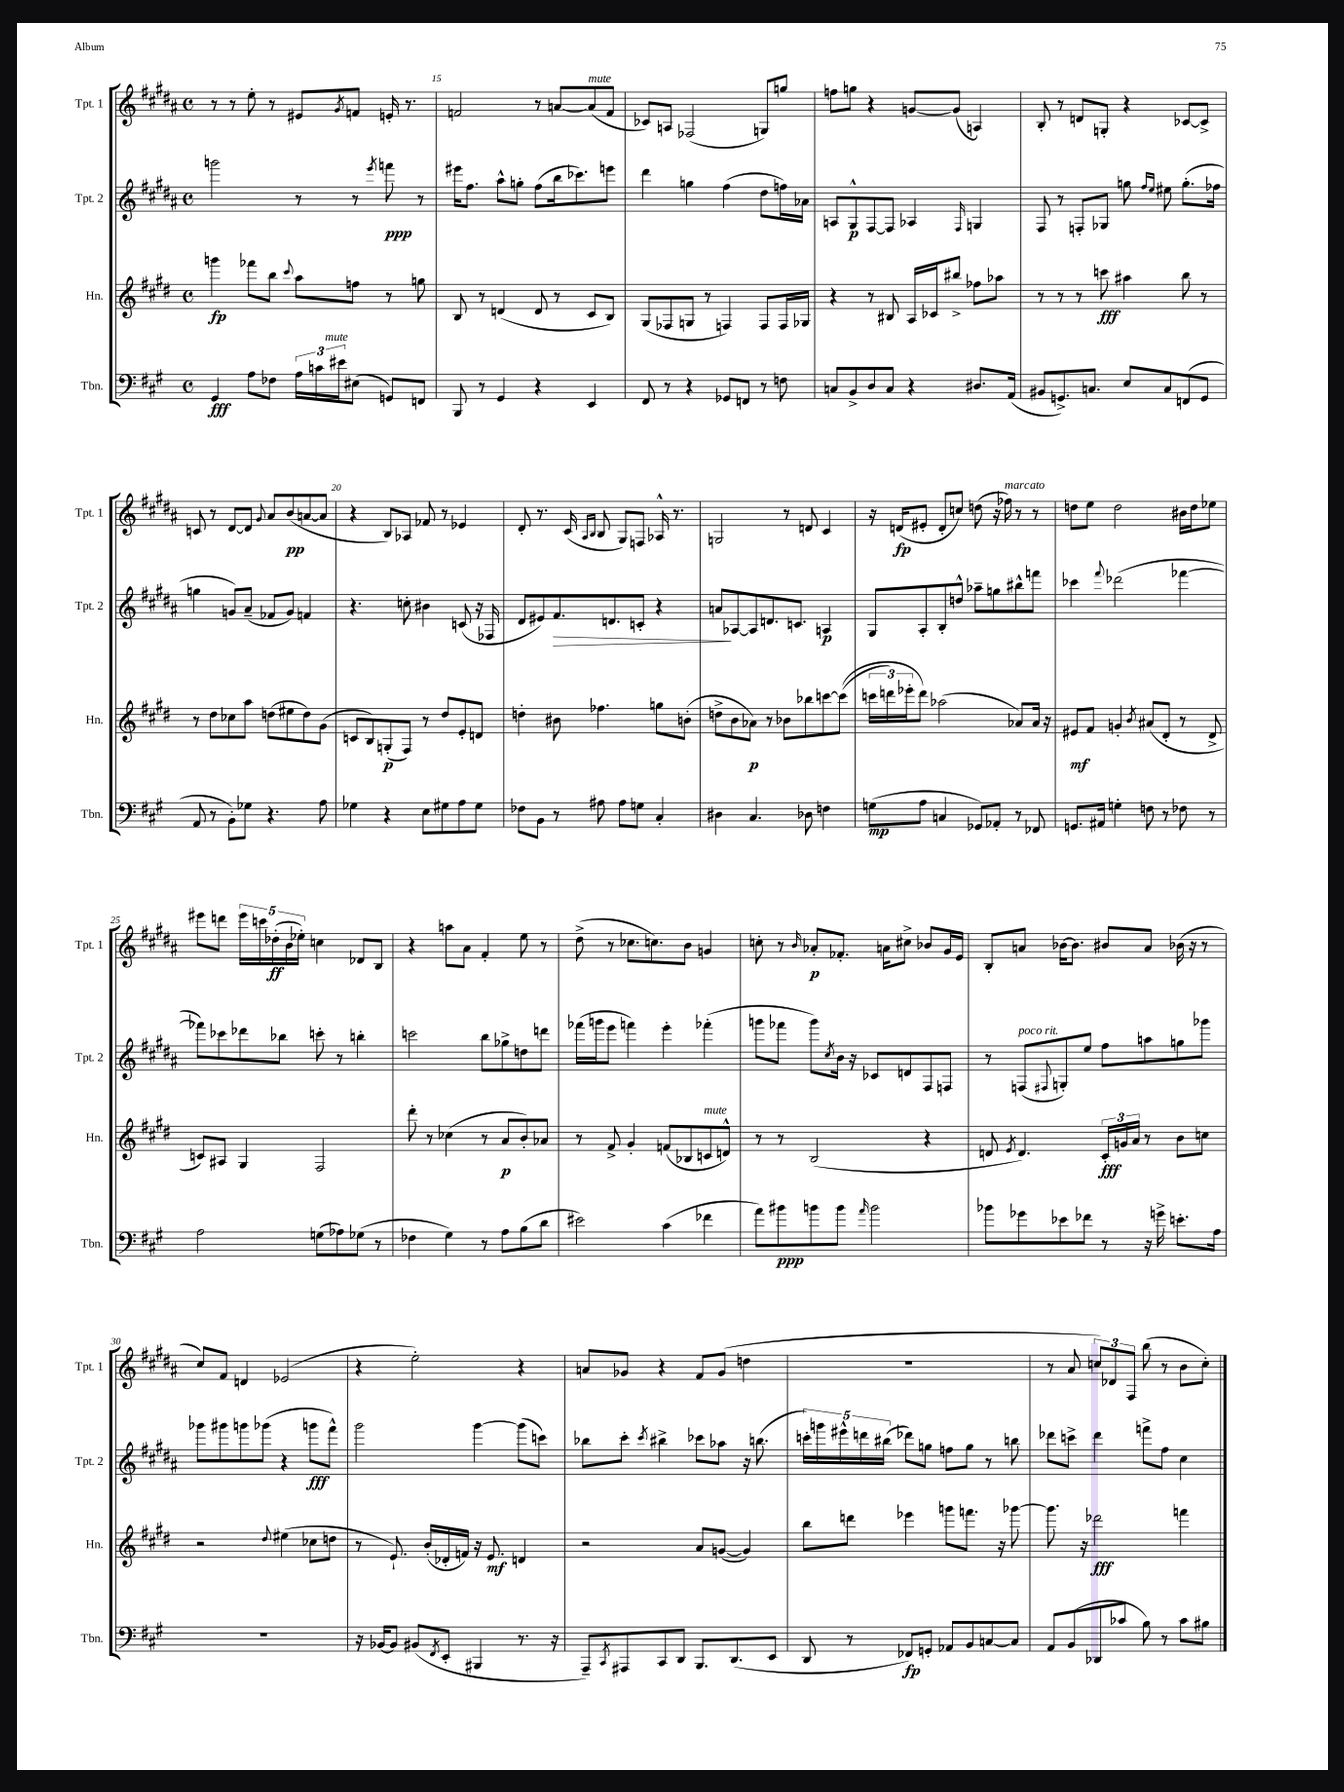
<<
\new StaffGroup <<
\new Staff = "s0" \with { instrumentName = "Tpt. 1" shortInstrumentName = "Tpt. 1" } {
    \clef treble \key b \major \defaultTimeSignature \time 4/4
    r8 r8 e''8-. r8 eis'8 \acciaccatura { gis'8 } f'8 e'16-. r8. |
    f'2 r8 a'8~ a'8^\markup { \italic "mute" }( f'8 |
    ces'8) a8 fes2( g8) g''8 |
    f''8 g''8 r4 g'8~ g'8( a4) |
    b8-. r8 d'8 g8-. r4 ces'8~ ces'8-> |
    c'8 r8 dis'8~ dis'8 \appoggiatura { gis'8 } ais'8 b'8\pp( a'8~ a'8 |
    r4 b8) aes8 fes'8 r8 ees'4 |
    dis'8-. r8. cis'16( \grace { ais16 b16 } b8 gis8) f8 aes16-^ r8. |
    g2 r8 d'8 cis'4 |
    r16 d'16\fp( eis'8-. d'8-. c''8) d''8( r16 fes''16^\markup { \italic "marcato" }) r8 r8 |
    d''8 e''8 d''2 bis'16 d''16 ees''8 |
    eis'''8 d'''8 \tuplet 5/4 { eis'''16 c'''16 des''16-.\ff( b'16 ees''16-.) } c''4 des'8 b8 |
    r4 a''8 ais'8 fis'4-. e''8 r8 |
    dis''8->( r8 ces''8. c''8.) b'8 g'4 |
    c''8-. r8 \grace { b'16 } aes'8-.\p fes'8.-. a'16 cis''8-> bes'8 gis'16 e'16 |
    b8-. a'8 bes'16~ bes'8. bis'8 a'8 bes'16( r16 r8 |
    cis''8) fis'8 d'4 ees'2( |
    r4 e''2-.) r4 |
    a'8 ges'8 r4 fis'8 ges'8( d''4 |
    R1 |
    r8 ais'8 \tuplet 3/2 { c''8) des'8 fis8 } b''8( r8 b'8 c''8-.) \bar "|." |
}
\new Staff = "s1" \with { instrumentName = "Tpt. 2" shortInstrumentName = "Tpt. 2" } {
    \clef treble \key b \major \defaultTimeSignature \time 4/4
    g'''2 r8 r8 \acciaccatura { e'''8 } f'''8\ppp r8 |
    eis'''16 fis''8. ais''8-^ g''8-. fis''8( b''16 ces'''8.) e'''8 |
    dis'''4 g''4 fis''4( dis''8 f''16) aes'16 |
    a8 gis8-^\p fis8~ fis8 aes4 \grace { fis16 } g4 |
    fis8 r8 f8-. ges8 g''8 \grace { fis''16 e''16 } eis''8 g''8.-.( fes''16 |
    g''4 g'8) ais'8--( fes'8 g'8) f'4 |
    r4. c''8-. bis'4 c'8( r16 fes16 |
    dis'8 eis'8) fis'8.\> d'8. c'8-. r4 |
    a'8\! aes8~ aes8 d'8. c'8. a4\p |
    gis8 ais8-. b8-. d''8-^ aes''8-- g''8 bis''8-^ f'''8 |
    ces'''4 \appoggiatura { fis'''8 } des'''2( fes'''4~ |
    fes'''8) ces'''8 des'''8 bes''8 c'''8-. r8 b''4-. |
    c'''2 b''8 ges''8-> d''8 d'''8 |
    fes'''16( g'''16 e'''8 f'''4) e'''4-. fes'''4-.( |
    g'''8 fes'''8 g'''8) \acciaccatura { cis''8 } b'16 r16 ces'8 d'8 fis8 f8 |
    r8 f8^\markup { \italic "poco rit." }( \appoggiatura { fis8 } g8-.) e''8 fis''8 a''8 g''8 ges'''8 |
    ges'''8 gis'''8 g'''8 ges'''8( r4 g'''8\fff fis'''8-^) |
    gis'''2 gis'''4~ gis'''8( c'''8) |
    bes''8 cis'''8-. \acciaccatura { cis'''8 } bis''4-> ces'''8 aes''8 r16 b''8.( |
    \tuplet 5/4 { c'''16-.) g'''16 eis'''16-^ d'''16 bis''16( } des'''8) g''8 f''8 g''8 r8 b''8 |
    des'''8 c'''8-> des'''4 f'''8-> fis''8 cis''4 \bar "|." |
}
\new Staff = "s2" \with { instrumentName = "Hn." shortInstrumentName = "Hn." } {
    \clef treble \key e \major \defaultTimeSignature \time 4/4
    g'''4\fp fes'''8 b''8 \appoggiatura { cis'''8 } a''8 f''8 r8 g''8 |
    b8 r8 d'4( d'8 r8 cis'8 b8) |
    gis8( fes8 g8 r8 f4) f8 f16 ges16 |
    r4 r8 bis8 a16 ces'16 bis''8-> fes''8 aes''8 |
    r8 r8 r8 c'''8\fff ais''4 b''8 r8 |
    r8 dis''8 ces''8 a''8 d''8( eis''8 d''8) gis'8( |
    c'8 b8) g8-.\p( fis8) r8 dis''8 e'8-. d'8 |
    d''4-. bis'8 fes''4. g''8 b'8-.( |
    d''8-> b'8 aes'8\p) r8 bes'8 bes''8 c'''8~ c'''8(\( |
    \tuplet 3/2 { c'''16 d'''16) ees'''16-. } d'''8\) aes''2( aes'8) aes'16 r16 |
    eis'8\mf fis'8 g'4-. \acciaccatura { b'8 } ais'8( dis'8-. r8 dis'8-> |
    c'8) ais8 gis4 fis2 |
    dis'''8-. r8 ces''4( r8 a'8\p b'8-.) aes'8 |
    r8 fis'8-> gis'4-. f'8( bes8 c'8^\markup { \italic "mute" } d'8-^) |
    r8 r8 b2( r4 |
    d'8 \acciaccatura { e'8 } d'4.) \tuplet 3/2 { cis'16-.\fff g'16 a'16 } r8 b'8 c''8 |
    r2 \appoggiatura { dis''8 } eis''4( ces''8 d''8 |
    r8 e'8.-!) b'16-.( des'16-. f'16) r16 e'8.\mf d'4 |
    r2 a'8 g'8~( g'4) |
    b''8 d'''8 ees'''4 g'''8 f'''8. r16 ges'''8~ |
    ges'''8. r16 des'''2\fff f'''4 \bar "|." |
}
\new Staff = "s3" \with { instrumentName = "Tbn." shortInstrumentName = "Tbn." } {
    \clef bass \key a \major \defaultTimeSignature \time 4/4
    gis,4\fff a8 fes8 \tuplet 3/2 { a16 c'16 eis'16^\markup { \italic "mute" } } eis8( g,8) f,8 |
    b,,8 r8 gis,4 r4 e,4 |
    fis,8 r8 r4 ges,8 f,8 r8 f8 |
    c8 b,8-> d8 c8 r4 dis8. a,16( |
    bis,8 g,8.->) c8. e8 c8 f,8( g,8 |
    a,8 r8 b,8-.) ges8 r4. a8 |
    ges4 r4 e8 gis8 a8 gis8 |
    fes8 b,8 r8 ais8 ais8 g8 cis4-. |
    dis4 cis4. des8 f4 |
    g8\mp( a8 c4 ges,8) aes,8-. r8 fes,8 |
    g,8. ais,16 g4-. f8 r8 fes8 r8 |
    a2 g8( aes8) ges8( r8 |
    fes4 gis4) r8 a8 b8( d'8 |
    eis'2) cis'4( fes'4 |
    a'8) bis'8\ppp b'8 b'8 \grace { a'16 } b'2 |
    bes'8 ges'8 ees'8 fes'8 r8 r16 g'16-> e'8.-. a16 |
    R1 |
    r16 bes,16~ bes,8 bis,8( \acciaccatura { fis,8 } e,8-. bis,,4 r8. r16 |
    a,,8--) \acciaccatura { cis,8 } ais,,8 cis,8 d,8 b,,8. d,8.( e,8 |
    d,8 r8 fes,8\fp) g,8-. aes,8 b,8 c8~ c8 |
    a,8 b,8( des,8 ces'8 b8) r8 ces'8 bis8 \bar "|." |
}
>>
>>
\layout { \context { \Score currentBarNumber = #14 \override BarNumber.break-visibility = ##(#f #t #t) barNumberVisibility = #(every-nth-bar-number-visible 5) } }
